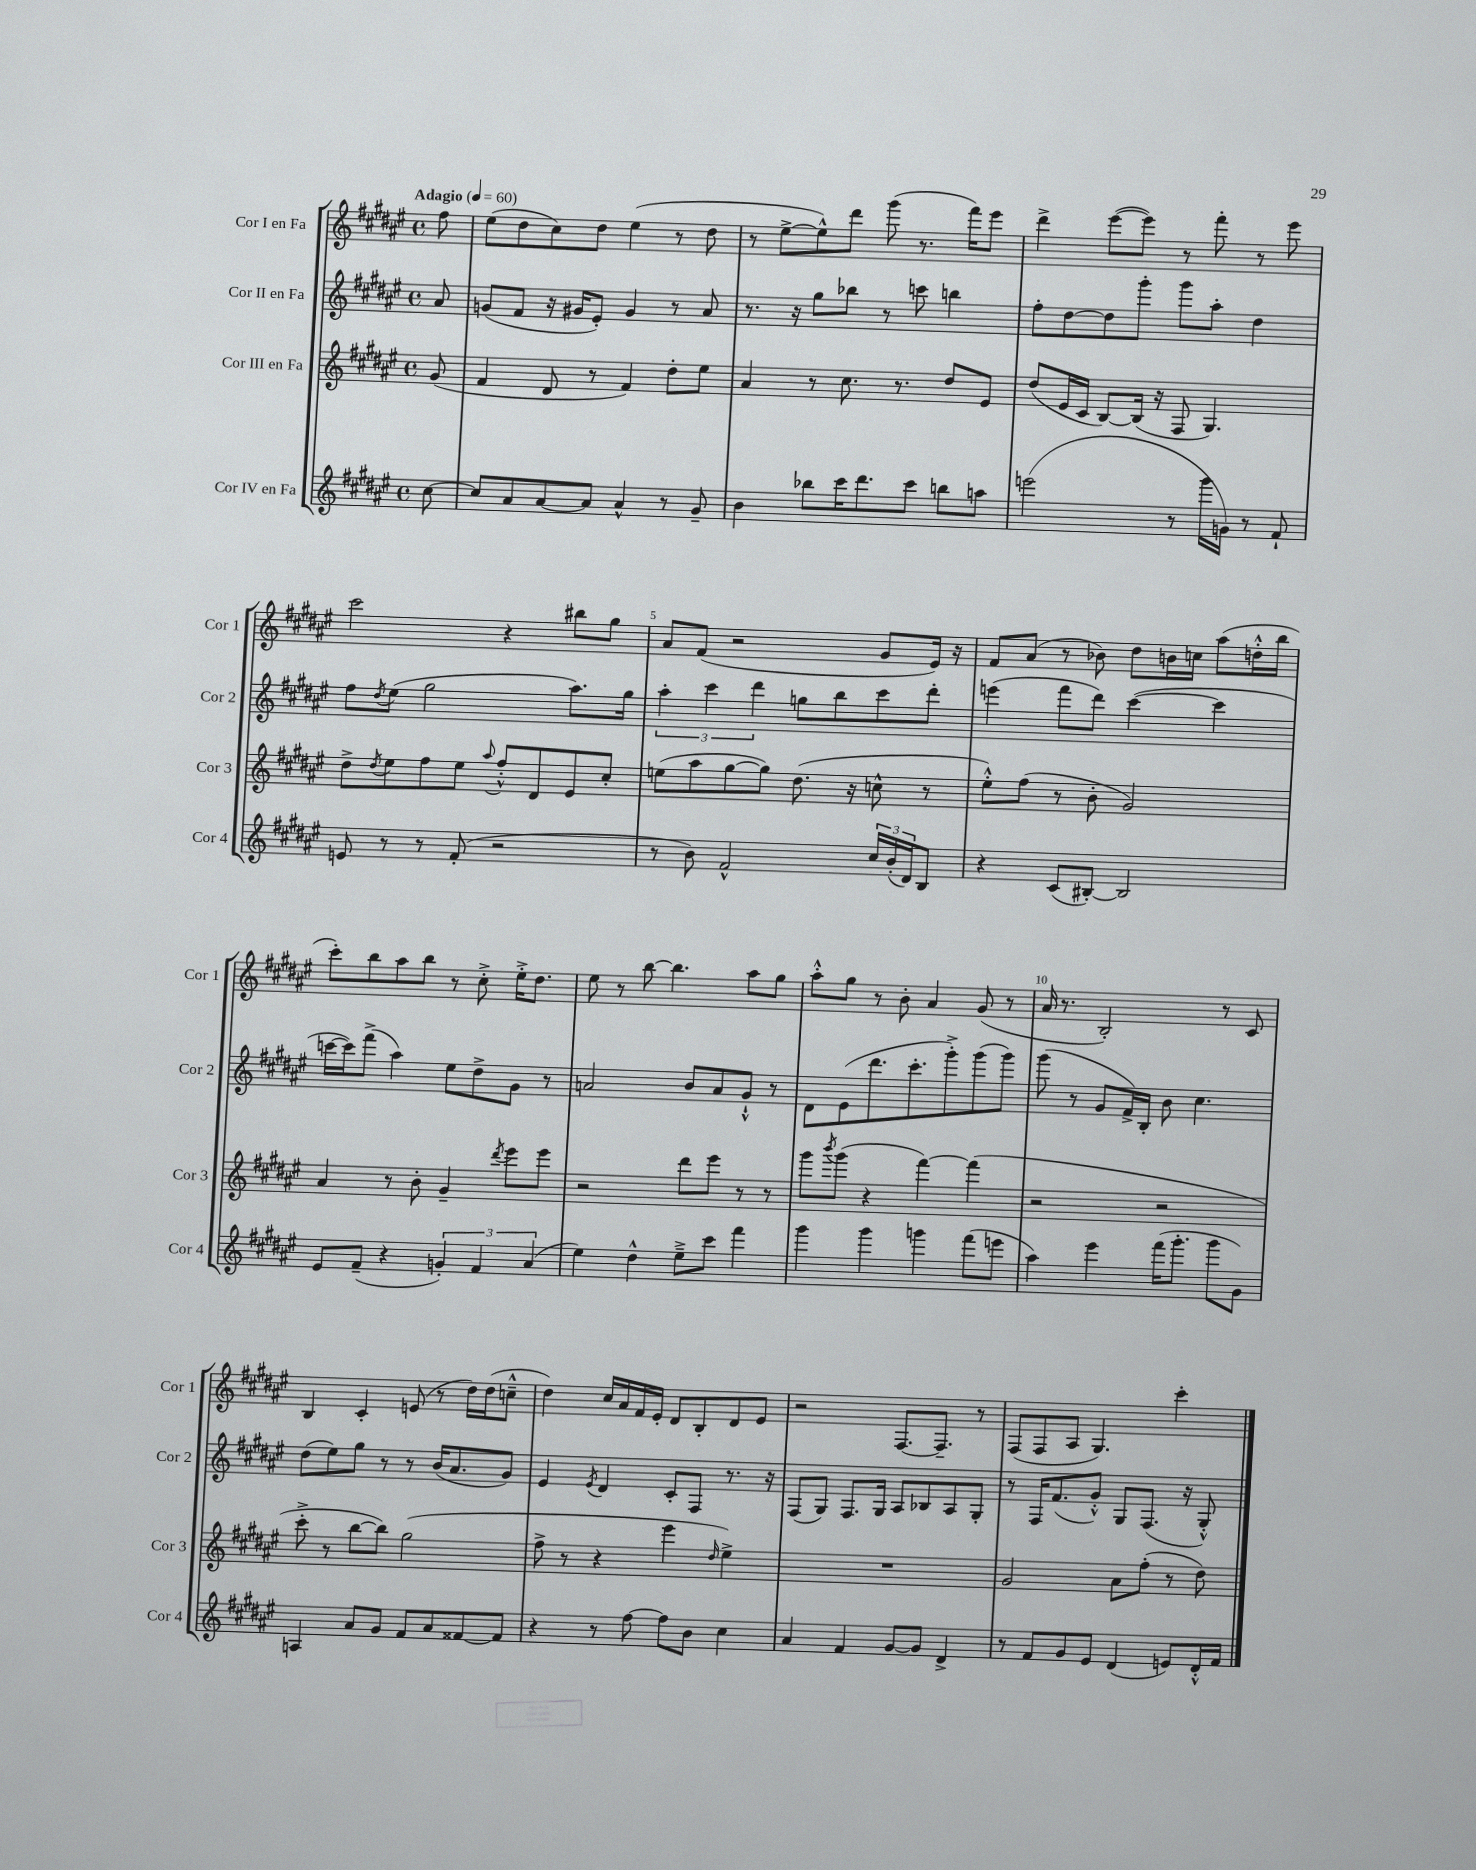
<<
\new StaffGroup <<
\new Staff = "s0" \with { instrumentName = "Cor I en Fa" shortInstrumentName = "Cor 1" } {
    \clef treble \key fis \major \defaultTimeSignature \time 4/4 \partial 8 \tempo "Adagio" 4 = 60
    fis''8 |
    eis''8( dis''8 cis''8) dis''8 eis''4( r8 dis''8 |
    r8 eis''8~-> eis''8-^) dis'''8 gis'''8( r8. fis'''16) eis'''8 |
    dis'''4-> eis'''8~( eis'''8) r8 fis'''8-. r8 eis'''8 |
    cis'''2 r4 bis''8 gis''8 |
    ais'8 fis'8( r2 gis'8 eis'16) r16 |
    fis'8 ais'8( r8 bes'8) dis''8 b'16 c''16 ais''8( d''16-.-^ b''16 |
    cis'''8-.) b''8 ais''8 b''8 r8 cis''8-.-> eis''16-.-> dis''8. |
    eis''8 r8 b''8~ b''4. ais''8 gis''8 |
    ais''8-.-^ gis''8 r8 b'8-. ais'4 gis'8( r8 |
    ais'16 r8. b2-.) r8 cis'8 |
    b4 cis'4-. e'8( r8 dis''16) dis''16( c''8---^ |
    dis''4) cis''16 ais'16 fis'16 eis'16-. dis'8 b8-. dis'8 eis'8 |
    r2 fis8.~ fis8.-- r8 |
    fis8( fis8 ais8 gis4.) cis'''4-. \bar "|." |
}
\new Staff = "s1" \with { instrumentName = "Cor II en Fa" shortInstrumentName = "Cor 2" } {
    \clef treble \key fis \major \defaultTimeSignature \time 4/4 \partial 8
    ais'8 |
    g'8( fis'8 r16 gis'16 eis'8-.) gis'4 r8 ais'8 |
    r8. r16 gis''8 bes''8 r8 c'''8 b''4 |
    fis''8-. dis''8~ dis''8 gis'''8-. gis'''8 ais''8-. dis''4 |
    fis''8 \acciaccatura { dis''8 } eis''8( gis''2 ais''8.) gis''16 |
    \tuplet 3/2 { ais''4-. cis'''4 dis'''4 } g''8 b''8 cis'''8 dis'''8-. |
    e'''4( fis'''8 dis'''8) cis'''4~( cis'''4 |
    c'''16~ c'''16) fis'''8->( ais''4) eis''8 dis''8-> gis'8 r8 |
    a'2 b'8 a'8 gis'8-!-^ r8 |
    dis'8 eis'8( dis'''8. cis'''8.-. gis'''8-.->) gis'''8( gis'''8) |
    gis'''8( r8 gis'8 fis'16->) b16-. b'8 cis''4. |
    dis''8( eis''8) gis''8 r8 r8 b'16( ais'8. gis'8) |
    eis'4 \acciaccatura { eis'8 } dis'4 cis'8-. fis8 r8. r16 |
    fis8( gis8) fis8. gis16 ais8 bes8 ais8 gis8-. |
    r8 fis16 fis'8.( gis'8-.-^) gis8 fis8.( r16 gis8-.-^) \bar "|." |
}
\new Staff = "s2" \with { instrumentName = "Cor III en Fa" shortInstrumentName = "Cor 3" } {
    \clef treble \key fis \major \defaultTimeSignature \time 4/4 \partial 8
    gis'8( |
    fis'4 dis'8 r8 fis'4) dis''8-. eis''8 |
    ais'4 r8 cis''8. r8. dis''8 eis'8 |
    dis''8( eis'16 cis'16 b8~) b16( r16 fis8 gis4.) |
    dis''8-> \acciaccatura { dis''8 } eis''8 fis''8 eis''8 \appoggiatura { ais''8 } fis''8-.-^ dis'8 eis'8 cis''8-. |
    e''8( ais''8 gis''8~ gis''8) dis''8.( r16 c''8-^ r8 |
    eis''8-.-^) fis''8( r8 b'8-. gis'2) |
    ais'4 r8 b'8-. gis'4-- \acciaccatura { dis'''8 } eis'''8 eis'''8 |
    r2 dis'''8 eis'''8 r8 r8 |
    gis'''8 \acciaccatura { b'''8 } gis'''8( r4 fis'''4~) fis'''4( |
    r2 r2 |
    cis'''8-.-> r8 b''8~ b''8) gis''2( |
    fis''8-> r8 r4 eis'''4 \grace { dis''16 } eis''4->) |
    R1 |
    gis'2 ais'8 fis''8-.( r8 dis''8) \bar "|." |
}
\new Staff = "s3" \with { instrumentName = "Cor IV en Fa" shortInstrumentName = "Cor 4" } {
    \clef treble \key fis \major \defaultTimeSignature \time 4/4 \partial 8
    cis''8~ |
    cis''8 ais'8 ais'8~ ais'8 ais'4-^ r8 gis'8-- |
    b'4 bes''8 cis'''16 dis'''8. cis'''8 b''8 a''8 |
    e'''2( r8 gis'''16 g'16) r8 fis'8-! |
    e'8 r8 r8 fis'8-.( r2 |
    r8 b'8) fis'2-^ \tuplet 3/2 { cis''16 b'16-.( dis'16) } b8 |
    r4 cis'8( bis8~-.) bis2 |
    eis'8 fis'8--( r4 \tuplet 3/2 { g'4-.) fis'4 ais'4( } |
    eis''4) dis''4-^ eis''8---> cis'''8 fis'''4 |
    gis'''4 gis'''4 g'''4 fis'''8( e'''8 |
    ais''4) eis'''4 fis'''16( gis'''8.-. gis'''8 gis'8) |
    a4 ais'8 gis'8 fis'8 ais'8 fisis'8~ fisis'8 |
    r4 r8 fis''8~ fis''8 b'8 cis''4 |
    ais'4 fis'4 gis'8~ gis'8 dis'4-> |
    r8 fis'8 gis'8 eis'8 dis'4( e'8) dis'16-.-^ fis'16 \bar "|." |
}
>>
>>
\layout { \context { \Score \override BarNumber.break-visibility = ##(#f #t #t) barNumberVisibility = #(every-nth-bar-number-visible 5) } }
